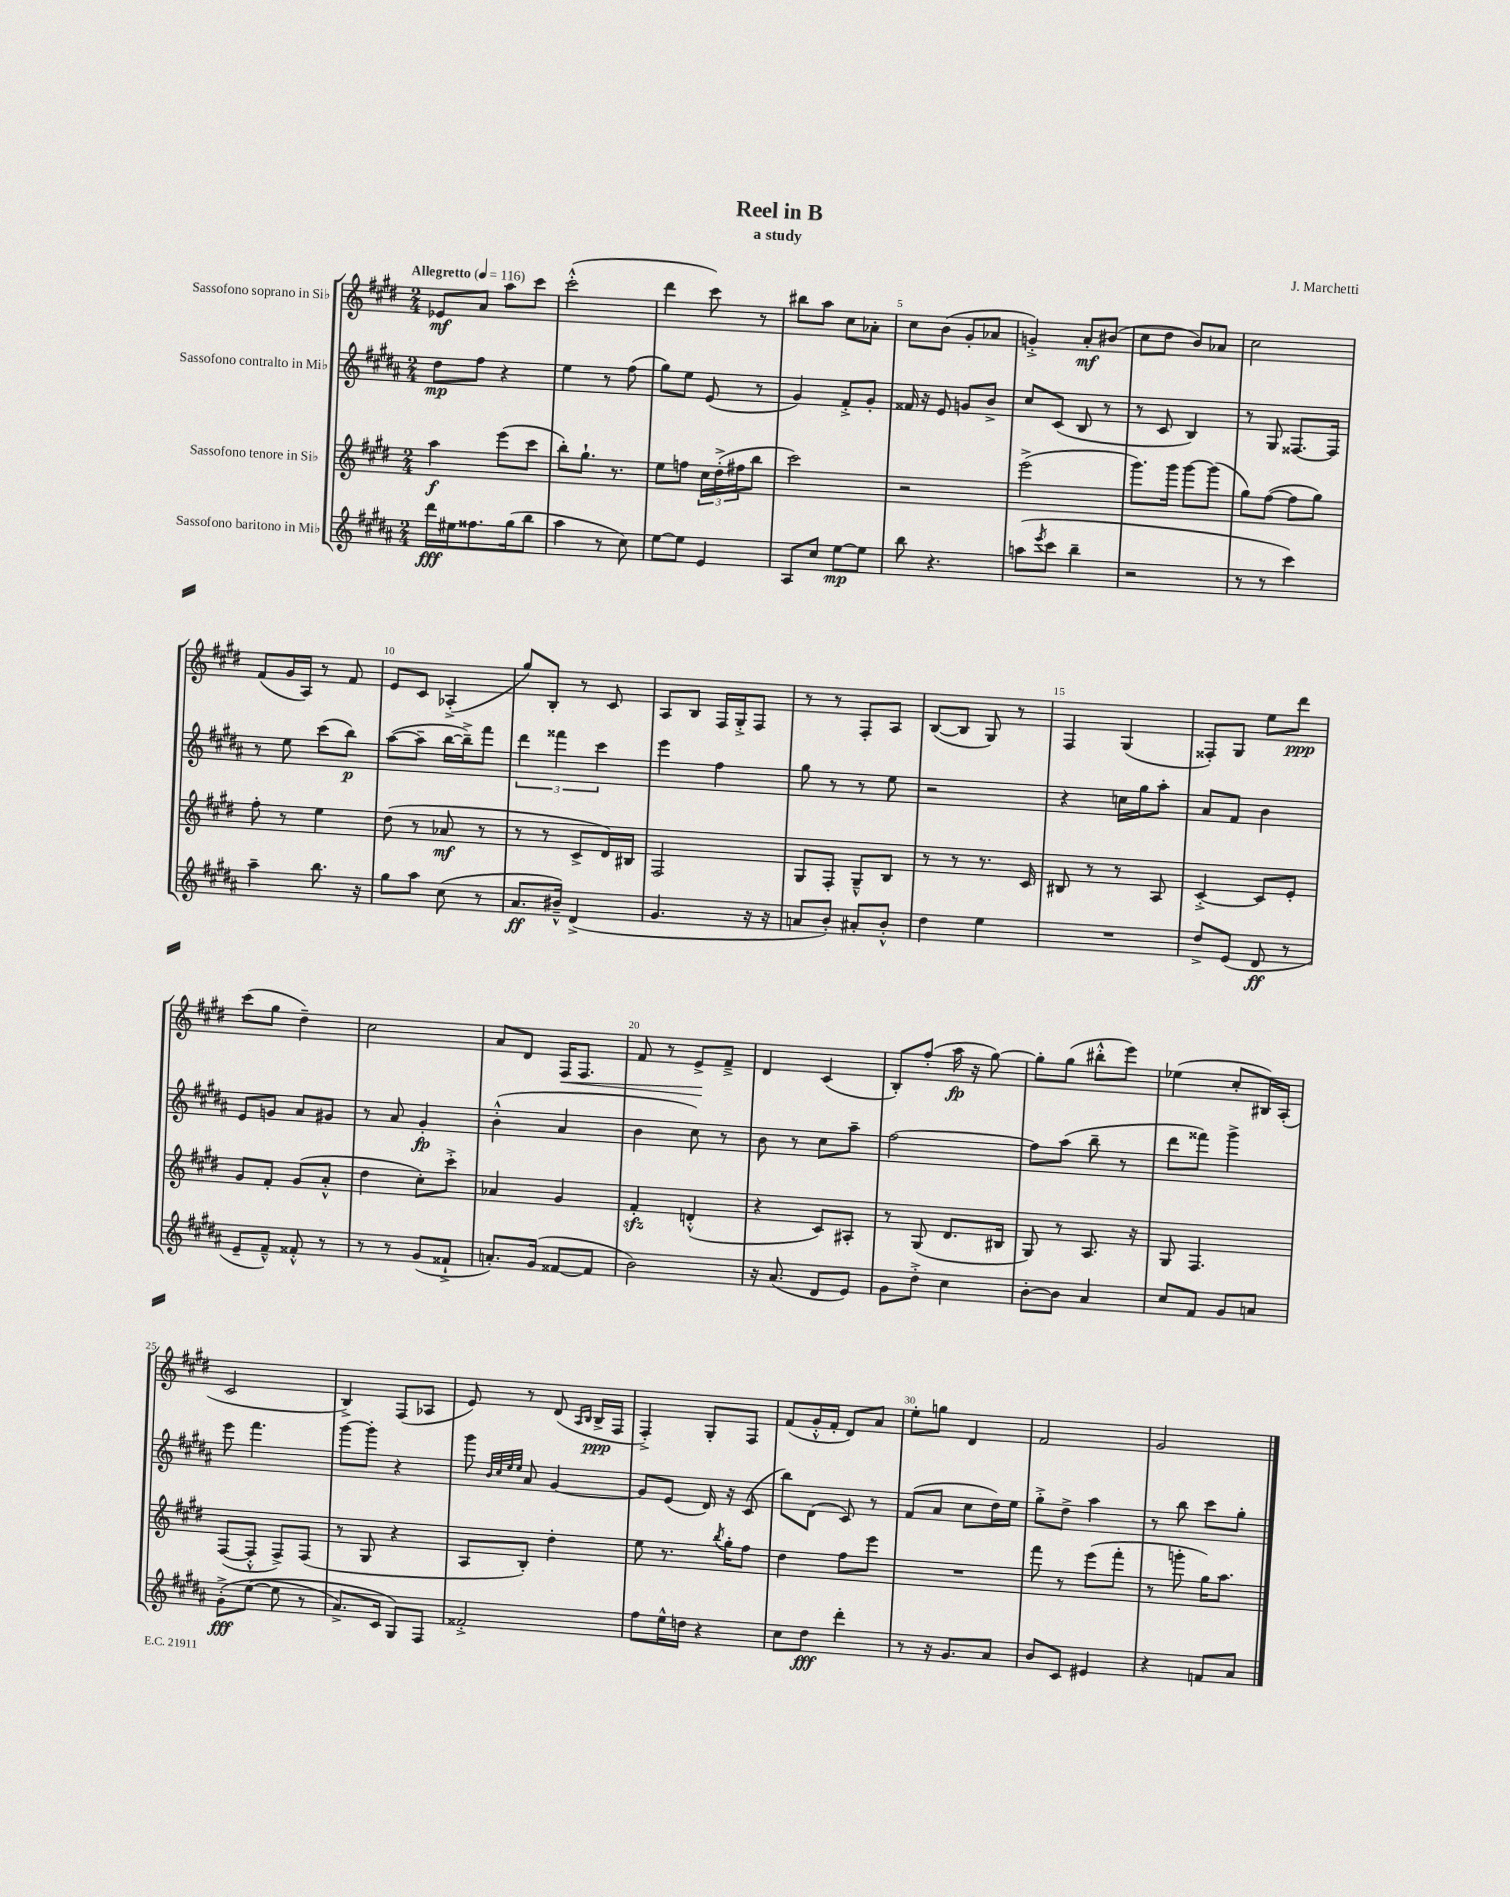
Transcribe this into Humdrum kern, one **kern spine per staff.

**kern	**dynam	**kern	**dynam	**kern	**dynam	**kern	**dynam
*part4	*part4	*part3	*part3	*part2	*part2	*part1	*part1
*staff4	*staff4	*staff3	*staff3	*staff2	*staff2	*staff1	*staff1
*I"Sassofono baritono in Mi♭	*	*I"Sassofono tenore in Si♭	*	*I"Sassofono contralto in Mi♭	*	*I"Sassofono soprano in Si♭	*
*clefG2	*	*clefG2	*	*clefG2	*	*clefG2	*
*k[f#c#g#d#a#]	*	*k[f#c#g#d#]	*	*k[f#c#g#d#a#]	*	*k[f#c#g#d#]	*
*M2/4	*	*M2/4	*	*M2/4	*	*M2/4	*
*MM116	*	*MM116	*	*MM116	*	*MM116	*
=1	=1	=1	=1	=1	=1	=1	=1
!	!	!	!	!	!	!LO:TX:a:B:t=Allegretto	!
16ddd#\LL	fff	4aa\	f	8dd#\L	mp	8e-X/L	mf
16ee#X\J	.	.	.	.	.	.	.
8.ff##X\	.	.	.	8ff#\J	.	8a/J	.
.	.	(8eee\L	.	4r	.	8aa\L	.
(16gg#\k	.	.	.	.	.	.	.
8bb\J	.	8ccc#\J	.	.	.	8ccc#\J	.
=2	=2	=2	=2	=2	=2	=2	=2
4aa#\	.	8bb'\L)	.	4ee\	.	(2ccc#'^^\	.
.	.	8.gg#`\J	.	.	.	.	.
8r	.	.	.	8r	.	.	.
.	.	8.r	.	.	.	.	.
8cc#\)	.	.	.	(8ff#\	.	.	.
=3	=3	=3	=3	=3	=3	=3	=3
[8ee\L	.	8ee\L	.	8gg#\L)	.	4ddd#\	.
8ee\J]	.	8ffn\J	.	8ee\J	.	.	.
4e/	.	24cc#\LL	.	(8e/	.	8ccc#\)	.
.	.	(24dd#'^\	.	.	.	.	.
.	.	24ff#X\J	.	.	.	.	.
.	.	8bb\J	.	8r	.	8r	.
=4	=4	=4	=4	=4	=4	=4	=4
8A#/L	.	2ccc#\)	.	4g#/)	.	8bb#X\L	.
8cc#/J	.	.	.	.	.	8aa\J	.
[8ee\L	mp	.	.	8f#'^/L	.	8cc#\L	.
8ee\J]	.	.	.	8g#'/J	.	8a-X'\J	.
=5	=5	=5	=5	=5	=5	=5	=5
8bb\	.	2r	.	16f##X/	.	8cc#\L	.
.	.	.	.	16r	.	.	.
4.r	.	.	.	8e/	.	(8b\J	.
.	.	.	.	8gn/L	.	8g#'/L	.
.	.	.	.	8b^/J	.	8a-X/J	.
=6	=6	=6	=6	=6	=6	=6	=6
(8aan\L	.	(2eee^\	.	8cc#/L	.	4gn'^/)	.
8qeee/	.	.	.	.	.	.	.
8ccc#\J	.	.	.	(8c#/J	.	.	.
4bb~\	.	.	.	8B/	.	8a'/L	mf
.	.	.	.	8r	.	(8b#X/J	.
=7	=7	=7	=7	=7	=7	=7	=7
2r	.	8.ggg#\L)	.	8r	.	8cc#\L	.
.	.	.	.	8c#/	.	8dd#\J	.
.	.	16ggg#\Jk	.	.	.	.	.
.	.	[8ggg#\L	.	4B/)	.	8b/L)	.
.	.	(8ggg#\J]	.	.	.	8a-X/J	.
=8	=8	=8	=8	=8	=8	=8	=8
8r	.	8gg#\L)	.	8r	.	2cc#\	.
8r	.	([8ff#\J	.	8G#/	.	.	.
4ccc#\)	.	8ff#\L]	.	[8.F##X/L	.	.	.
.	.	8gg#\J)	.	.	.	.	.
.	.	.	.	16F##/Jk]	.	.	.
!!LO:LB:g=z
=9	=9	=9	=9	=9	=9	=9	=9
4aa#~\	.	8ff#'\	.	8r	.	(8f#/L	.
.	.	8r	.	8ee\	.	16g#/L	.
.	.	.	.	.	.	16A/JJ)	.
8.bb\	.	4ee\	.	(8ccc#\L	.	8r	.
.	.	.	.	8bb\J)	p	8f#/	.
16r	.	.	.	.	.	.	.
=10	=10	=10	=10	=10	=10	=10	=10
8gg#\L	.	(8dd#\	.	([8aa#\L	.	8e/L	.
8aa#\J	.	8r	.	8aa#~\J]	.	8c#/J	.
(8cc#\	.	8a-X/	mf	[16bb\LL	.	(4A-X'^/	.
.	.	.	.	16bb~^\J])	.	.	.
8r	.	8r	.	8fff#\J	.	.	.
=11	=11	=11	=11	=11	=11	=11	=11
8.a#/L	ff	8r	.	6ddd#\	.	8gg#/L)	.
.	.	8r	.	.	.	8B'/J	.
.	.	.	.	6fff##X\	.	.	.
16b#X~^^/Jk)	.	.	.	.	.	.	.
(4d#^/	.	8c#^/L	.	.	.	8r	.
.	.	.	.	6ccc#\	.	.	.
.	.	16d#/L)	.	.	.	8c#/	.
.	.	16B#X/JJ	.	.	.	.	.
=12	=12	=12	=12	=12	=12	=12	=12
4.g#/	.	2F#/	.	4eee\	.	8A/L	.
.	.	.	.	.	.	8B/J	.
.	.	.	.	4ff#\	.	16F#/LL	.
.	.	.	.	.	.	16G#'^/J	.
16r	.	.	.	.	.	8F#/J	.
16r	.	.	.	.	.	.	.
=13	=13	=13	=13	=13	=13	=13	=13
8an/L	.	8G#/L	.	8gg#\	.	8r	.
8b'/J)	.	8F#'/J	.	8r	.	8r	.
8a#X'/L	.	8G#~^^/L	.	8r	.	8F#'/L	.
8b'^^/J	.	8B/J	.	8ee\	.	8A/J	.
=14	=14	=14	=14	=14	=14	=14	=14
4dd#\	.	8r	.	2r	.	([8B/L	.
.	.	8r	.	.	.	8B/J]	.
4ee\	.	8.r	.	.	.	8G#/)	.
.	.	.	.	.	.	8r	.
.	.	16c#/	.	.	.	.	.
=15	=15	=15	=15	=15	=15	=15	=15
2r	.	8B#X/	.	4r	.	4F#/	.
.	.	8r	.	.	.	.	.
.	.	8r	.	16ccn\LL	.	(4G#/	.
.	.	.	.	16gg#\J	.	.	.
.	.	8A/	.	8aa#'\J	.	.	.
=16	=16	=16	=16	=16	=16	=16	=16
8dd#^/L	.	[4c#'^/	.	8a#/L	.	8F##X'/L)	.
(8e/J	.	.	.	8f#/J	.	8G#/J	.
8d#/	ff	8c#/L]	.	4b\	.	8ee\L	.
8r	.	8e'/J	.	.	.	8ddd#\J	ppp
!!LO:LB:g=z
=17	=17	=17	=17	=17	=17	=17	=17
8e~/L	.	8g#/L	.	8e/L	.	(8ccc#\L	.
8f#~^^/J)	.	8f#'/J	.	8gn/J	.	8gg#\J	.
8f##X'^^/	.	(8g#/L	.	8a#/L	.	4dd#~\)	.
8r	.	8a'^^/J	.	8g#X/J	.	.	.
=18	=18	=18	=18	=18	=18	=18	=18
8r	.	4dd#\	.	8r	.	2cc#\	.
8r	.	.	.	8a#/	.	.	.
(8g#/L	.	8cc#'\L)	.	4g#'/	fp	.	.
8f##X`^/J	.	8ccc#'^\J	.	.	.	.	.
=19	=19	=19	=19	=19	=19	=19	=19
8.an'/L)	.	4a-X/	.	(4b'^^\	.	8a/L	.
.	.	.	.	.	.	8d#/J	.
(16g#/Jk	.	.	.	.	.	.	.
!	!	!	!	!	!	!	!LO:HP:b
[8f##X/L	.	4g#/	.	4a#/	.	16F#/KL	<
.	.	.	.	.	.	8.F#/J	.
8f##/J]	.	.	.	.	.	.	.
=20	=20	=20	=20	=20	=20	=20	=20
2b\)	.	4f#zz'/	.	4b\	.	8f#/	.
.	.	.	.	.	.	8r	.
.	.	(4dn'^^/	.	8cc#\)	.	8e^/L	.
.	.	.	.	8r	.	8f#~^/J	[
=21	=21	=21	=21	=21	=21	=21	=21
16r	.	4r	.	8b\	.	4d#/	.
(8.a#/	.	.	.	.	.	.	.
.	.	.	.	8r	.	.	.
8d#/L	.	8c#/L)	.	8cc#\L	.	(4c#/	.
8e/J)	.	8A#X'/J	.	8aa#~\J	.	.	.
=22	=22	=22	=22	=22	=22	=22	=22
8g#\L	.	8r	.	[2ff#\	.	8B'/L)	.
8dd#'^\J	.	(8G#/	.	.	.	(8ff#'/J	.
4cc#\	.	8.d#/L	.	.	.	16aa\	fp
.	.	.	.	.	.	16r	.
.	.	.	.	.	.	[8gg#\)	.
.	.	16B#X/Jk	.	.	.	.	.
=23	=23	=23	=23	=23	=23	=23	=23
[8b'\L	.	8G#/)	.	8ff#\L]	.	8gg#'\L]	.
8b\J]	.	8r	.	(8aa#\J	.	(8gg#\J	.
4a#/	.	8.A/	.	8bb~\	.	8bb#X'^^\L	.
.	.	.	.	8r	.	8eee\J)	.
.	.	16r	.	.	.	.	.
=24	=24	=24	=24	=24	=24	=24	=24
8cc#/L	.	8G#/	.	8ddd#\L	.	(4ee-X\	.
8f#/J	.	4.F#/	.	8fff##X\J)	.	.	.
8g#/L	.	.	.	4ggg#^\	.	8cc#'/L	.
8an/J	.	.	.	.	.	16B#X/L)	.
.	.	.	.	.	.	(16A'/JJ	.
!!LO:LB:g=z
=25	=25	=25	=25	=25	=25	=25	=25
(8g#'^\L	fff	([8F#/L	.	8eee\	.	2c#/	.
([8ee\J	.	8F#'^^/J]	.	4.fff#\	.	.	.
8ee\]	.	8F#^/L)	.	.	.	.	.
8r	.	(8F#/J	.	.	.	.	.
=26	=26	=26	=26	=26	=26	=26	=26
8.a#^/L)	.	8r	.	[8ggg#\L	.	4B^/)	.
.	.	8G#/	.	8ggg#'\J]	.	.	.
16c#/Jk	.	.	.	.	.	.	.
8G#/L)	.	4r	.	4r	.	(8F#/L	.
8F#/J	.	.	.	.	.	8A-X/J	.
=27	=27	=27	=27	=27	=27	=27	=27
2f##X'^/	.	8A/L	.	8ggg#\	.	8e/)	.
.	.	.	.	32qqb/LLL	.	.	.
.	.	.	.	32qqcc#/	.	.	.
.	.	.	.	32qqee/	.	.	.
.	.	.	.	32qqee/JJJ	.	.	.
.	.	8B'/J)	.	8a#/	.	8r	.
.	.	4dd#'\	.	[4g#/	.	(8d#/	.
.	.	.	.	.	.	16qqA/LL	.
.	.	.	.	.	.	16qqB/JJ	.
.	.	.	.	.	.	16B^/LL	ppp
.	.	.	.	.	.	16F#/JJ	.
=28	=28	=28	=28	=28	=28	=28	=28
8ff#\L	.	8ee\	.	8g#/L]	.	4F#'^/)	.
16ee^^\L	.	8.r	.	(8e/J	.	.	.
16ddn\JJ	.	.	.	.	.	.	.
4r	.	.	.	16d#/)	.	8G#'/L	.
.	.	8qbb/	.	.	.	.	.
.	.	16gg#'\KL	.	16r	.	.	.
.	.	8ff#\J	.	(8c#/	.	8F#/J	.
=29	=29	=29	=29	=29	=29	=29	=29
8cc#\L	.	4dd#\	.	8bb\L)	.	(8f#/L	.
8dd#\J	fff	.	.	(8d#\J	.	16g#'^^/L	.
.	.	.	.	.	.	16f#'/JJ	.
4ddd#'\	.	8ff#\L	.	8c#/)	.	8d#/L)	.
.	.	8eee\J	.	8r	.	8a/J	.
=30	=30	=30	=30	=30	=30	=30	=30
8r	.	2r	.	(8f#/L	.	8ee'\L	.
16r	.	.	.	8a#/J	.	8ggn\J	.
8.g#/L	.	.	.	.	.	.	.
.	.	.	.	8cc#\L	.	4d#/	.
8a#/J	.	.	.	16dd#\L)	.	.	.
.	.	.	.	16ee\JJ	.	.	.
=31	=31	=31	=31	=31	=31	=31	=31
8b/L	.	8fff#\	.	8gg#'^\L	.	2f#/	.
8c#/J	.	8r	.	8dd#^\J	.	.	.
4e#X/	.	(8eee\L	.	4aa#\	.	.	.
.	.	8fff#'\J	.	.	.	.	.
=32	=32	=32	=32	=32	=32	=32	=32
4r	.	8r	.	8r	.	2g#/	.
.	.	8gggn'\	.	8bb\	.	.	.
8fn/L	.	16gg#\KL)	.	8ccc#\L	.	.	.
.	.	8.aa\J	.	.	.	.	.
8a#/J	.	.	.	8gg#'\J	.	.	.
==	==	==	==	==	==	==	==
*-	*-	*-	*-	*-	*-	*-	*-
